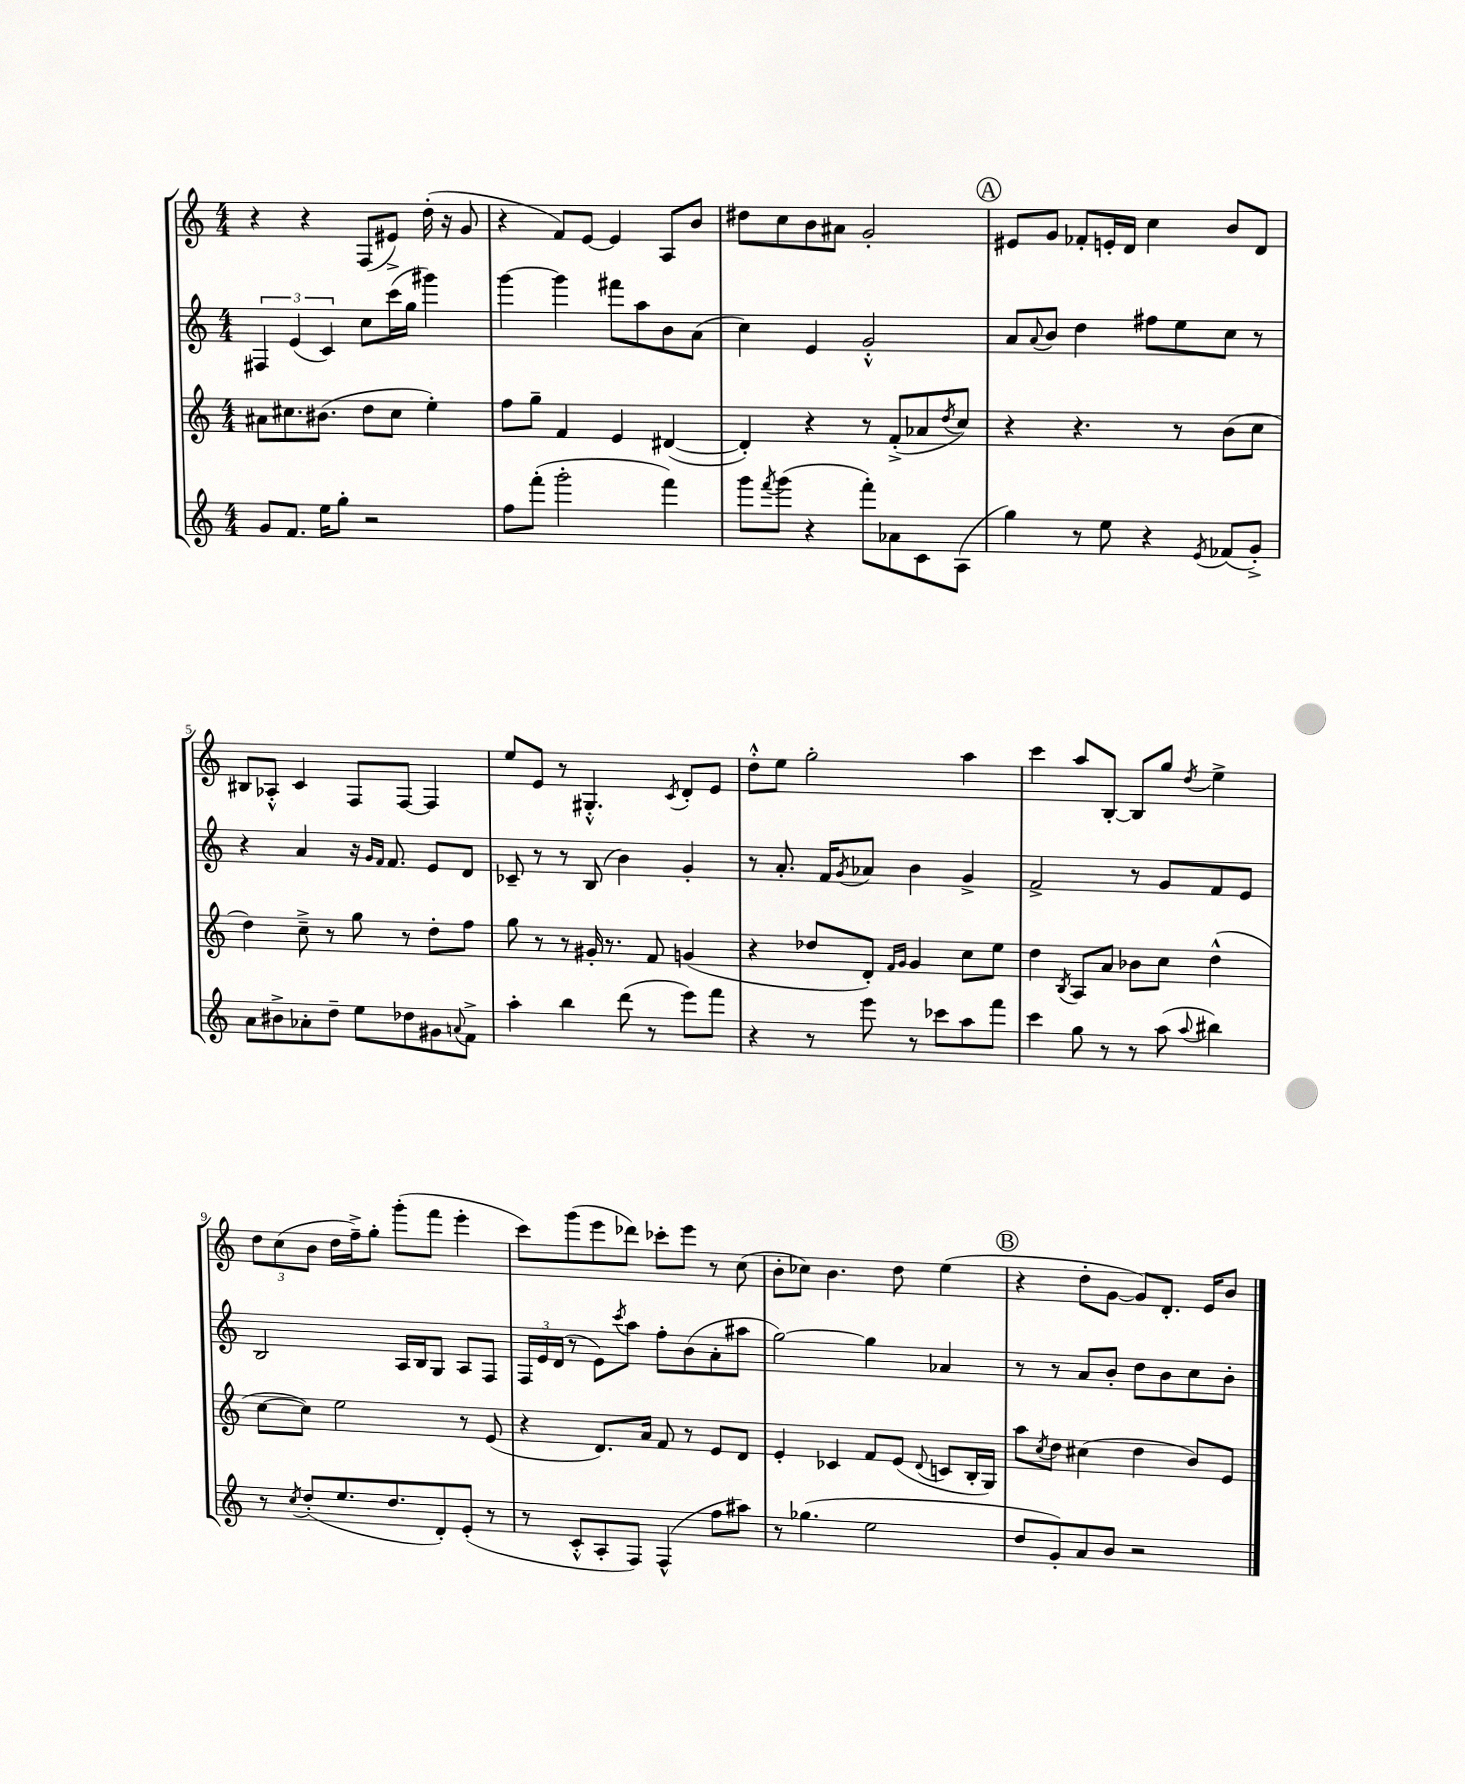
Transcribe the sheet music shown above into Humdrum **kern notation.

**kern	**kern	**kern	**kern
*part4	*part3	*part2	*part1
*staff4	*staff3	*staff2	*staff1
*clefG2	*clefG2	*clefG2	*clefG2
*k[]	*k[]	*k[]	*k[]
*M4/4	*M4/4	*M4/4	*M4/4
=1	=1	=1	=1
8g/L	8a#X\L	6F#X/	4r
8.f/J	8.cc#X\	.	.
.	.	(6e/	.
.	.	.	4r
16ee\KL	(8.b#X\J	.	.
.	.	6c/)	.
8gg'\J	.	.	.
2r	8dd\L	8cc\L	(8F/L
.	8cc#\J	(16ccc\L	8e#X^/J)
.	.	16gg\JJ	.
.	4ee'\)	4ggg#X\)	(16dd'\
.	.	.	16r
.	.	.	8g/
=2	=2	=2	=2
8ff\L	8ff\L	[4ggg\	4r
(8fff'\J	8gg~\J	.	.
2ggg'\	4f/	4ggg\]	8f/L)
.	.	.	[8e/J
.	4e/	8fff#X\L	4e/]
.	.	8aa\	.
4fff\)	([4d#X/	8b\	8A/L
.	.	(8a\J	8b/J
=3	=3	=3	=3
8ggg\L	4d#'/])	4cc\)	8dd#X\L
8qfff/	.	.	.
(8ggg\J	.	.	8cc\
4r	4r	4e/	8b\
.	.	.	8a#X\J
8fff'\L)	8r	2g'^^/	2g'/
8a-X\	(8f'^/L	.	.
8c\	8a-X/	.	.
.	8qdd/	.	.
(8A\J	8cc/J)	.	.
!!LO:REH:place=s1:t=A
=4	=4	=4	=4
4gg\)	4r	8a/L	8e#X/L
.	.	8qqa/	.
.	.	8b/J	8g/J
8r	4.r	4dd\	8f-X'/L
8ee\	.	.	16en'/L
.	.	.	16d/JJ
4r	.	8ff#X\L	4cc\
.	8r	8ee\	.
8qe/	.	.	.
(8f-X/L	(8b\L	8cc\J	8b/L
8g'^/J)	8cc\J	8r	8d/J
!!LO:LB:g=z
=5	=5	=5	=5
8a\L	4dd\)	4r	8B#X/L
8b#X^\	.	.	8A-X'^^/J
8a-X'\	8cc~^\	4a/	4c/
8dd~\J	8r	.	.
8ee\L	8gg\	16r	8F/L
.	.	16qqg/LL	.
.	.	16qqf/JJ	.
.	.	8.f/	.
8dd-X\	8r	.	[8F/J
8g#X\	8dd'\L	8e/L	4F/]
8qqan/	.	.	.
8f^\J	8ff\J	8d/J	.
=6	=6	=6	=6
4aa'\	8gg\	8c-X~/	8ee/L
.	8r	8r	8e/J
4bb\	8r	8r	8r
.	16g#X'/	(8B/	4.G#X'^^/
.	8.r	.	.
(8ddd\	.	4b\)	.
8r	8f/	.	.
.	.	.	8qc/
8eee\L)	(4gn/	4g'/	8d'/L
8fff\J	.	.	8e/J
=7	=7	=7	=7
4r	4r	8r	8dd'^^\L
.	.	8.a'/	8ee\J
8r	8dd-X/L	.	2gg'\
.	.	16f/KL	.
.	.	8qg/	.
8eee\	8d'/J)	8a-X/J	.
.	16qqf/LL	.	.
.	16qqg/JJ	.	.
8r	4g/	4b\	.
8ccc-X\L	.	.	.
8aa\	8cc\L	4g^/	4aa\
8fff\J	8ee\J	.	.
=8	=8	=8	=8
4ccc\	4dd\	2f^/	4ccc\
.	8qB/	.	.
8gg\	8A/L	.	8aa/L
8r	8a/J	.	[8B'/J
8r	8b-X\L	8r	8B/L]
(8aa\	8cc\J	8g/L	8gg/J
8qqaa/	.	.	8qdd/
4bb#X\)	(4dd^^\	8f/	4ee^\
.	.	8e/J	.
!!LO:LB:g=z
=9	=9	=9	=9
8r	[8cc\L	2B/	12dd\L
.	.	.	(12cc\
8qcc/	.	.	.
(8dd'/L	8cc\J])	.	.
.	.	.	12b\J
8.ee/	2ee\	.	16dd\LL
.	.	.	16ff~^\J)
.	.	.	8gg'\J
8.dd/	.	.	.
.	.	16A/LL	(8ggg'\L
.	.	16B/J	.
8d'/)	.	8G/J	8fff\J
(8e'/J	8r	8A/L	4eee'\
8r	(8e/	8F/J	.
=10	=10	=10	=10
8r	4r	24F/LL	8ccc\L)
.	.	24e/	.
.	.	(24d/JJ	.
8c'^^/L	.	8r	(8ggg\
8A'/	8.d/L)	8e\L)	8eee\
.	.	8qccc/	.
8F/J)	.	8aa\J	8ddd-X\J)
.	16a/Jk	.	.
(4F^^/	8f/	8ff'\L	8ccc-X'\L
.	8r	(8b\	8eee\J
8ff\L	8e/L	8a'\	8r
8aa#X\J)	8d/J	8aa#X\J	(8cc\
=11	=11	=11	=11
8r	4e'/	[2gg\)	8b'\L
(4.gg-X\	.	.	8cc-X\J)
.	4c-X/	.	4.b\
2ee\	8f/L	4gg\]	.
.	(8e/J	.	8dd\
.	8qqd/	.	.
.	8cn/L	4a-X/	(4ee\
.	16B'/L	.	.
.	16G/JJ)	.	.
!!LO:REH:place=s1:t=B
=12	=12	=12	=12
8dd/L	8aa\L	8r	4r
.	8qcc/	.	.
8g'/)	8dd\J	8r	.
8a/	(4cc#X\	8a/L	8dd'\L
8b/J	.	8b'/J	[8g\J
2r	4dd\	8dd\L	8g/L])
.	.	8b\	8.d'/J
.	8b/L)	8cc\	.
.	.	.	16e/KL
.	8e/J	8b'\J	8b/J
==	==	==	==
*-	*-	*-	*-
